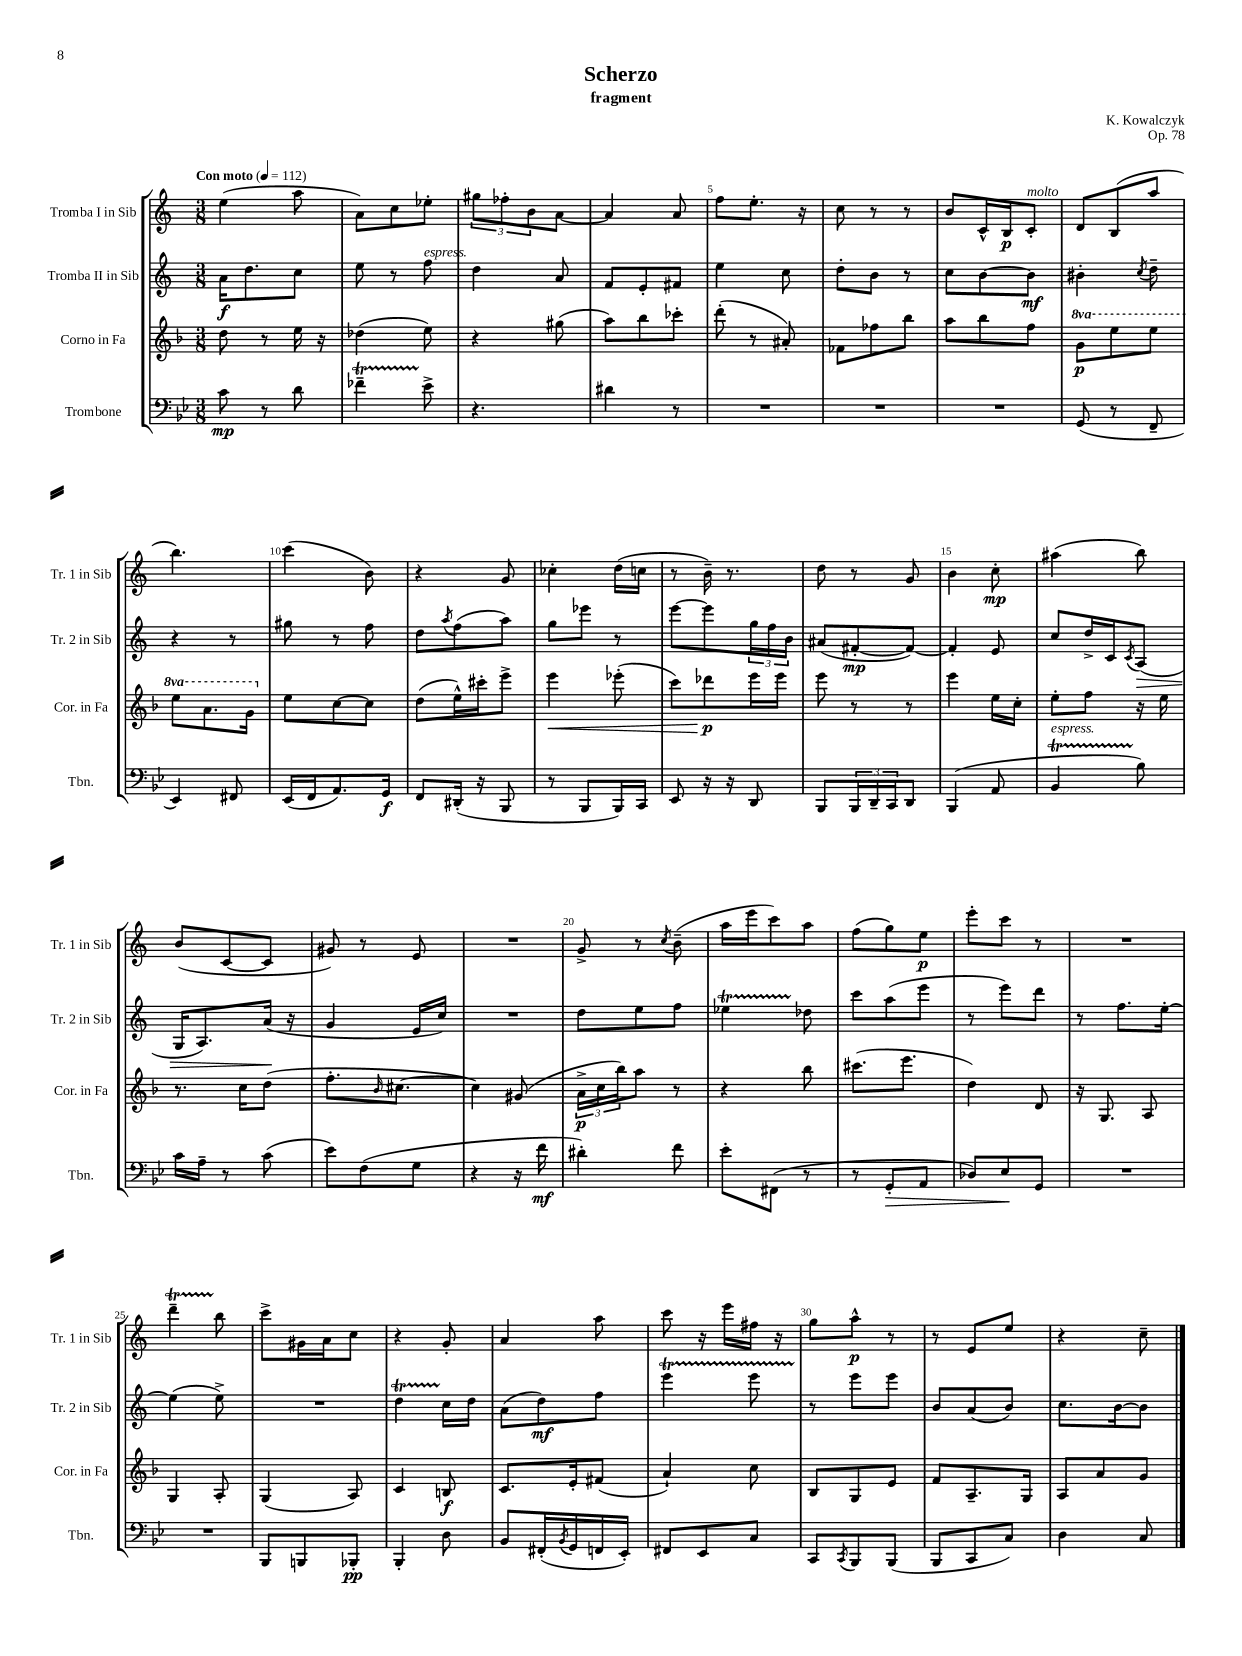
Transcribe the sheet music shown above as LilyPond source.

\header { title = "Scherzo" composer = "K. Kowalczyk" subtitle = "fragment" opus = "Op. 78" }
<<
\new StaffGroup <<
\new Staff = "s0" \with { instrumentName = "Tromba I in Sib" shortInstrumentName = "Tr. 1 in Sib" } {
    \clef treble \key c \major \numericTimeSignature \time 3/8 \tempo "Con moto" 4 = 112
    e''4( a''8 |
    a'8) c''8 ees''8-. |
    \tuplet 3/2 { gis''8 fes''8-. b'8 } a'8~ |
    a'4 a'8 |
    f''8 e''8.-. r16 |
    c''8 r8 r8 |
    b'8 c'16-^ b16\p c'8-.^\markup { \italic "molto" } |
    d'8 b8( a''8 |
    b''4.) |
    c'''4( b'8) |
    r4 g'8 |
    ces''4-. d''16( c''16 |
    r8 b'16--) r8. |
    d''8 r8 g'8 |
    b'4 c''8-.\mp |
    ais''4( b''8) |
    b'8( c'8~ c'8 |
    gis'8) r8 e'8 |
    R4. |
    g'8-> r8 \acciaccatura { c''8 } b'8--( |
    a''16 e'''16 c'''8) a''8 |
    f''8( g''8) e''8\p |
    e'''8-. c'''8 r8 |
    R4. |
    d'''4--\startTrillSpan b''8\stopTrillSpan |
    c'''8-> gis'16 a'16 c''8 |
    r4 g'8-. |
    a'4 a''8 |
    c'''8 r16 e'''16 fis''16 r16 |
    g''8 a''8-^\p r8 |
    r8 e'8 e''8 |
    r4 c''8-- \bar "|." |
}
\new Staff = "s1" \with { instrumentName = "Tromba II in Sib" shortInstrumentName = "Tr. 2 in Sib" } {
    \clef treble \key c \major \numericTimeSignature \time 3/8
    a'16\f d''8. c''8 |
    e''8 r8 f''8^\markup { \italic "espress." } |
    d''4 a'8 |
    f'8 e'8-. fis'8 |
    e''4 c''8 |
    d''8-. b'8 r8 |
    c''8 b'8~ b'8\mf |
    bis'4-. \acciaccatura { c''8 } d''8-- |
    r4 r8 |
    gis''8 r8 f''8 |
    d''8 \acciaccatura { a''8 } f''8( a''8) |
    g''8 ees'''8 r8 |
    e'''8~ e'''8 \tuplet 3/2 { g''16 f''16 b'16 } |
    ais'8( fis'8~-.\mp fis'8~) |
    fis'4-. e'8 |
    c''8 d''16-> c'16 \acciaccatura { c'8 } a8\>( |
    g16 a8.) a'16\!( r16 |
    g'4 e'16 c''16) |
    R4. |
    d''8 e''8 f''8 |
    ees''4\startTrillSpan des''8\stopTrillSpan |
    c'''8 a''8( e'''8 |
    r8 e'''8) d'''8 |
    r8 f''8. e''16~-. |
    e''4( e''8->) |
    R4. |
    d''4\startTrillSpan c''16\stopTrillSpan d''16 |
    a'8( d''8\mf) f''8 |
    e'''4\startTrillSpan e'''8 |
    r8\stopTrillSpan e'''8 e'''8 |
    b'8 a'8( b'8) |
    c''8. b'16~ b'8 \bar "|." |
}
\new Staff = "s2" \with { instrumentName = "Corno in Fa" shortInstrumentName = "Cor. in Fa" } {
    \clef treble \key f \major \numericTimeSignature \time 3/8 \set Staff.ottavationMarkups = #ottavation-simple-ordinals
    d''8 r8 e''16 r16 |
    des''4( e''8) |
    r4 gis''8( |
    a''8) bes''8 ces'''8-. |
    d'''8-.( r8 ais'8-.) |
    fes'8 fes''8 bes''8 |
    a''8 bes''8 f''8 |
    \ottava #1 g''8\p e'''8 e'''8 |
    e'''8 a''8. g''16 \ottava #0 |
    e''8 c''8~ c''8 |
    d''8( e''16-^) cis'''16-. e'''8-> |
    e'''4\< ees'''8-.( |
    c'''8) des'''8\p\! e'''16 e'''16 |
    e'''8 r8 r8 |
    e'''4 e''16 c''16-. |
    e''8-. f''8 r16 e''16 |
    r8. c''16 d''8( |
    f''8.-. \grace { bes'16 } cis''8.~ |
    cis''4) gis'8( |
    \tuplet 3/2 { a'16->\p c''16 bes''16) } a''8 r8 |
    r4 bes''8 |
    cis'''8.( e'''8. |
    d''4) d'8 |
    r16 g8. a8 |
    g4 a8-. |
    g4( a8) |
    c'4 b8\f |
    c'8. e'16-. fis'8( |
    a'4-!) c''8 |
    bes8 g8 e'8 |
    f'8 a8.-- g16 |
    a8 a'8 g'8 \bar "|." |
}
\new Staff = "s3" \with { instrumentName = "Trombone" shortInstrumentName = "Tbn." } {
    \clef bass \key bes \major \numericTimeSignature \time 3/8
    c'8\mp r8 d'8 |
    fes'4--\startTrillSpan ees'8->\stopTrillSpan |
    r4. |
    dis'4 r8 |
    R4. |
    R4. |
    R4. |
    g,8( r8 f,8-- |
    ees,4) fis,8 |
    ees,16( f,16 a,8.) g,16\f |
    f,8 dis,16-.( r16 bes,,8 |
    r8 bes,,8 bes,,16) c,16 |
    ees,8 r16 r16 d,8 |
    bes,,8 \tuplet 3/2 { bes,,16 d,16-- c,16 } d,8 |
    bes,,4( a,8 |
    bes,4\startTrillSpan^\markup { \italic "espress." } bes8\stopTrillSpan) |
    c'16 a16-- r8 c'8( |
    ees'8) f8( g8 |
    r4 r16 f'16\mf |
    dis'4-.) f'8 |
    ees'8-. fis,8( r8 |
    r8 g,8-.\> a,8 |
    des8) ees8\! g,8 |
    R4. |
    R4. |
    bes,,8 b,,8 bes,,8-.\pp |
    bes,,4-. d8 |
    bes,8 fis,16-.( \acciaccatura { bes,8 } g,16 f,16 ees,16-.) |
    fis,8 ees,8 c8 |
    c,8 \acciaccatura { c,8 } bes,,8 bes,,8( |
    bes,,8 c,8 c8) |
    d4 c8 \bar "|." |
}
>>
>>
\layout { \context { \Score \override BarNumber.break-visibility = ##(#f #t #t) barNumberVisibility = #(every-nth-bar-number-visible 5) } }
